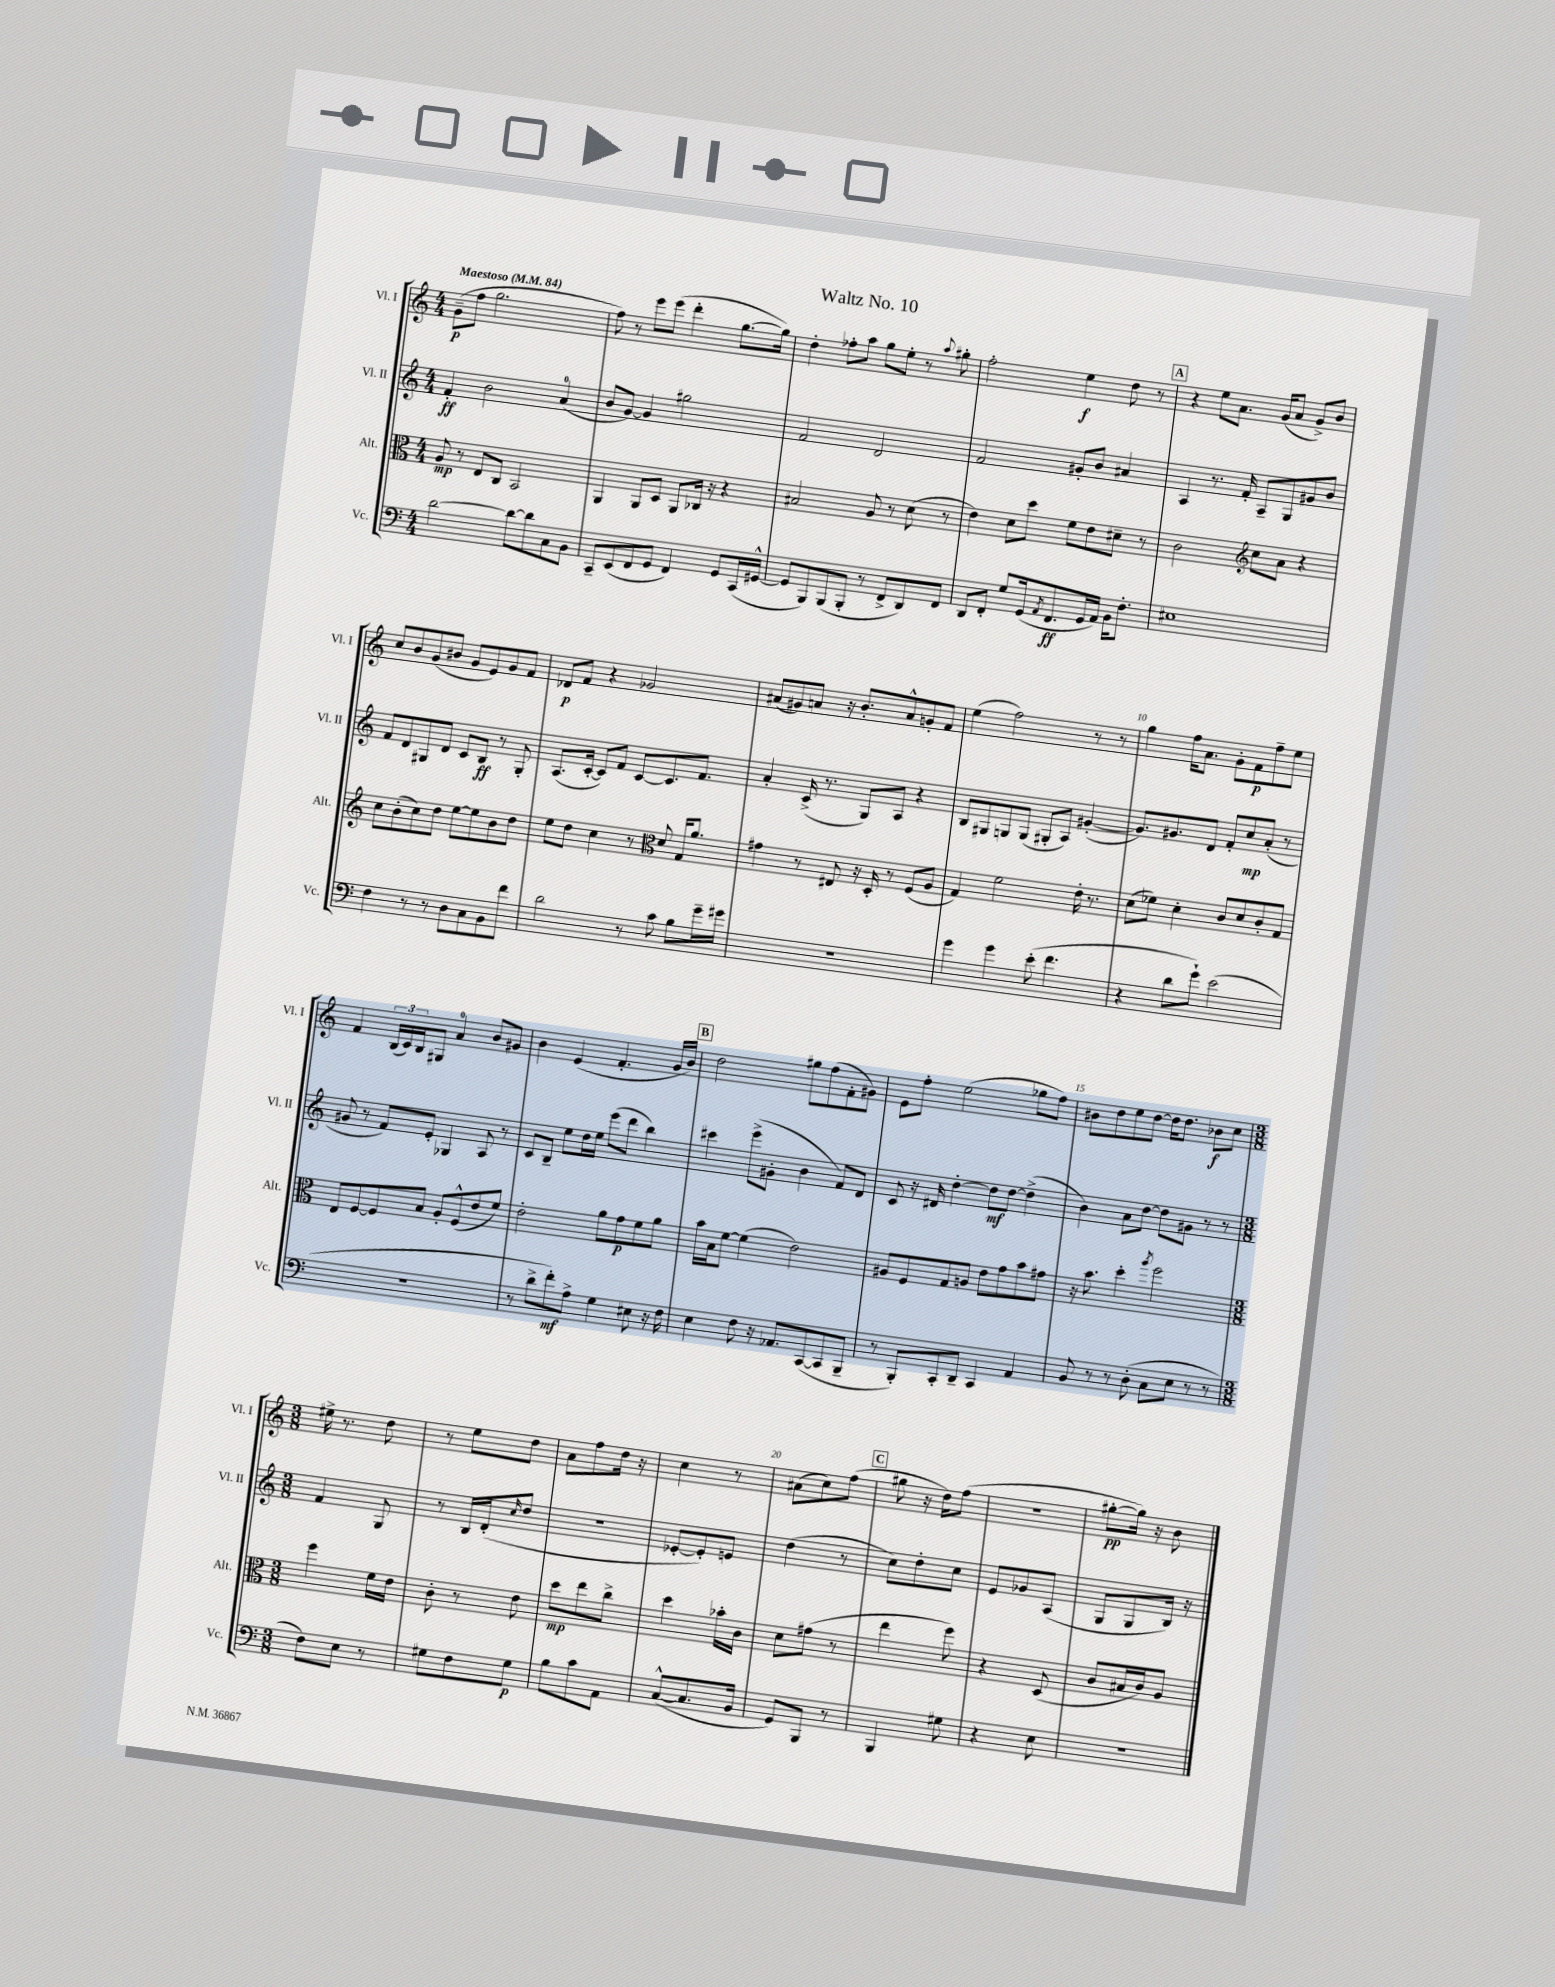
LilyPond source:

\header { title = "Waltz No. 10" }
<<
\new StaffGroup <<
\new Staff = "s0" \with { instrumentName = "Vl. I" shortInstrumentName = "Vl. I" } {
    \clef treble \key c \major \numericTimeSignature \time 4/4 \tempo "Maestoso" 4 = 84
    g'8--\p( f''8 g''2. |
    f''8) r8 e'''8 e'''8( d'''4-. g''8.~ g''16) |
    d''4-. fes''8-. a''8 g''8 e''8-. r8 \appoggiatura { a''8 } gis''8-. |
    f''2-. e''4\f d''8 r8 |
    \mark \markup { \box "A" } r4 e''8 a'8. g'16( a'8 g'8->) b'8 |
    c''8 b'8 g'8( bis'8 g'8 e'8) g'8 f'8 |
    des'8\p f'8 r4 ges'2 |
    ais'8( gis'8) a'8 r16 b'8.-. a'8-^ g'8-. f'8 |
    e''4( f''2) r8 r8 |
    g''4 f''16 a'8. g'8-. f'8\p f''8-- e''8 |
    f'4 \tuplet 3/2 { b16( c'16) b16 } gis8 a'4-0 b'8 gis'8 |
    b'4 e'4( f'4.-. g'16 b'16) |
    \mark \markup { \box "B" } d''2 gis''8 f''8( f'8-. gis'8) |
    e'8 f''8-. e''2( ges''8 f''8) |
    bis'8 d''8 e''8 d''8~ d''16 d''8. bes'8\f c''8 |
    \numericTimeSignature \time 3/8 eis''16-> r8. d''8 |
    r8 e''8 d''8 |
    a'8 f''8 d''16 r16 |
    c''4 r8 |
    ais'8( c''8) f''8( |
    \mark \markup { \box "C" } gis''8 r16 d''16) f''8( |
    R4. |
    gis''8~-.\pp gis''16) r16 b'8 \bar "|." |
}
\new Staff = "s1" \with { instrumentName = "Vl. II" shortInstrumentName = "Vl. II" } {
    \clef treble \key c \major \numericTimeSignature \time 4/4
    f'4-.\ff b'2 a'4-0( |
    b'8 g'8~) g'4 gis''2 |
    f'2 d'2 |
    f'2 gis'8-. b'8 ais'4 |
    \mark \markup { \box "A" } a4 r8. f'16-. a8-- g8 gis'8 b'8 |
    f'8 d'8 gis8 d'8 c'8 b8\ff r8 gis8-. |
    a8.( c'16~-. c'8) f'8 c'8~ c'8. f'8. |
    a'4-. c'16->( r8. g8) a8 r4 |
    b8 gis8 g8 g8( gis8-. a8) gis'4~-.( |
    gis'8.) gis'8. d'8 f'8-. c''8\mp a'8-.( r8 |
    gis'8 r8 f'8) e'8-. ges4 a8 r8 |
    c'8 b8-- e''8 d''16 e''16 e'''8( d'''8 b''4) |
    \mark \markup { \box "B" } cis'''4 e'''8->( gis'8-. b'4 f'8) d'8 |
    c'8 r16 dis'16 d''4~-. d''8\mf d''8~ d''4->( |
    b'4) a'8 d''8~ d''8 gis'8 r8 r8 |
    \numericTimeSignature \time 3/8 f'4 g8 |
    r8 b16 d'16-.( \grace { c''16 } d''8 |
    R4. |
    ees'8~-. ees'8-.) e'8 |
    d''4( r8 |
    \mark \markup { \box "C" } c''8) d''8-. c''8 |
    e'8 ges'8 a8( |
    g8 g8 b16) r16 \bar "|." |
}
\new Staff = "s2" \with { instrumentName = "Alt." shortInstrumentName = "Alt." } {
    \clef alto \key c \major \numericTimeSignature \time 4/4
    a8\mp r8 e8 c8 b,2 |
    a,4 a,8 d8 a,8 ces16 r16 r4 |
    bis2 a8 r8 d'8( r8 |
    e'4) d'8 d''8 f'8 e'8 dis'8-- r8 |
    \mark \markup { \box "A" } c'2 \clef treble c''8 a'8 r4 |
    c''8 b'8-.( c''8) d''8 e''8~ e''8 b'8 d''8 |
    e''8 d''8 c''4 r8 d'8 g16 a'8. |
    \clef alto gis'4 r8 eis8 r16 d16-. r8 f8( a8 |
    g4) f'2 e'16-. r8. |
    d'8( fes'8) d'4-. c'8 d'8 c'8-. g8 |
    e8 f8~ f8 b8 a8-. f8-^( e'8 f'8) |
    e'2-. a'8 g'8\p f'8 a'8 |
    \mark \markup { \box "B" } b'16 b16 f'8~ f'4( e'2) |
    ais8 f8 g8 a8 e'8 g'8 b'8 gis'8 |
    r16 b'8. d''4-. \acciaccatura { a''8 } f''2 |
    \numericTimeSignature \time 3/8 f''4 f'16 e'16 |
    c'8-. r8 e'8 |
    d''8\mp e''8 c''8-> |
    d''4 bes'16-. c'16 |
    d'8 gis'8( r8 |
    \mark \markup { \box "C" } e''4 f''8) |
    r4 d8( |
    c'8 bis16 c'16) a8 \bar "|." |
}
\new Staff = "s3" \with { instrumentName = "Vc." shortInstrumentName = "Vc." } {
    \clef bass \key c \major \numericTimeSignature \time 4/4
    d'2~ d'8~ d'8 c8 b,8 |
    c,8-- e,8( f,8 g,8 f,4) g,8 c,16( gis,16~-^ |
    gis,8 b,,8) b,,8( b,,8-. r8 f,8-> d,8) f,8 |
    d,8 f,8-. g8 g,16( \acciaccatura { a,8 } f,8.\ff g,16 a,16) b,16 f8.-. |
    \mark \markup { \box "A" } eis1 |
    f4 r8 r8 d8 c8 b,8 f'8 |
    d'2 r8 c'8 b8 g'16-- gis'16 |
    R1 |
    g'4 g'4 e'8-.( f'4. |
    r4 d'8 g'8-!) e'2( |
    r1 |
    r8 d'8-> f'8-.\mf) a8-> g4 eis8 r16 f16 |
    \mark \markup { \box "B" } e4 f8 r16 aes,8. c,8~( c,8 b,,8-- |
    r8 b,,8-.) c,8-. d,8-- c,4 a,4 |
    b,8 r8 r8 d8-.( c8 e8 r8 r8 |
    \numericTimeSignature \time 3/8 f8) e8 r8 |
    gis8 f8 gis8\p |
    b8 c'8 a,8 |
    c8~-^( c8. b,16 |
    g,8) b,,8 r8 |
    \mark \markup { \box "C" } b,,4 gis8 |
    r4 e8 |
    R4. \bar "|." |
}
>>
>>
\layout { \context { \Score \override BarNumber.break-visibility = ##(#f #t #t) barNumberVisibility = #(every-nth-bar-number-visible 5) } }
